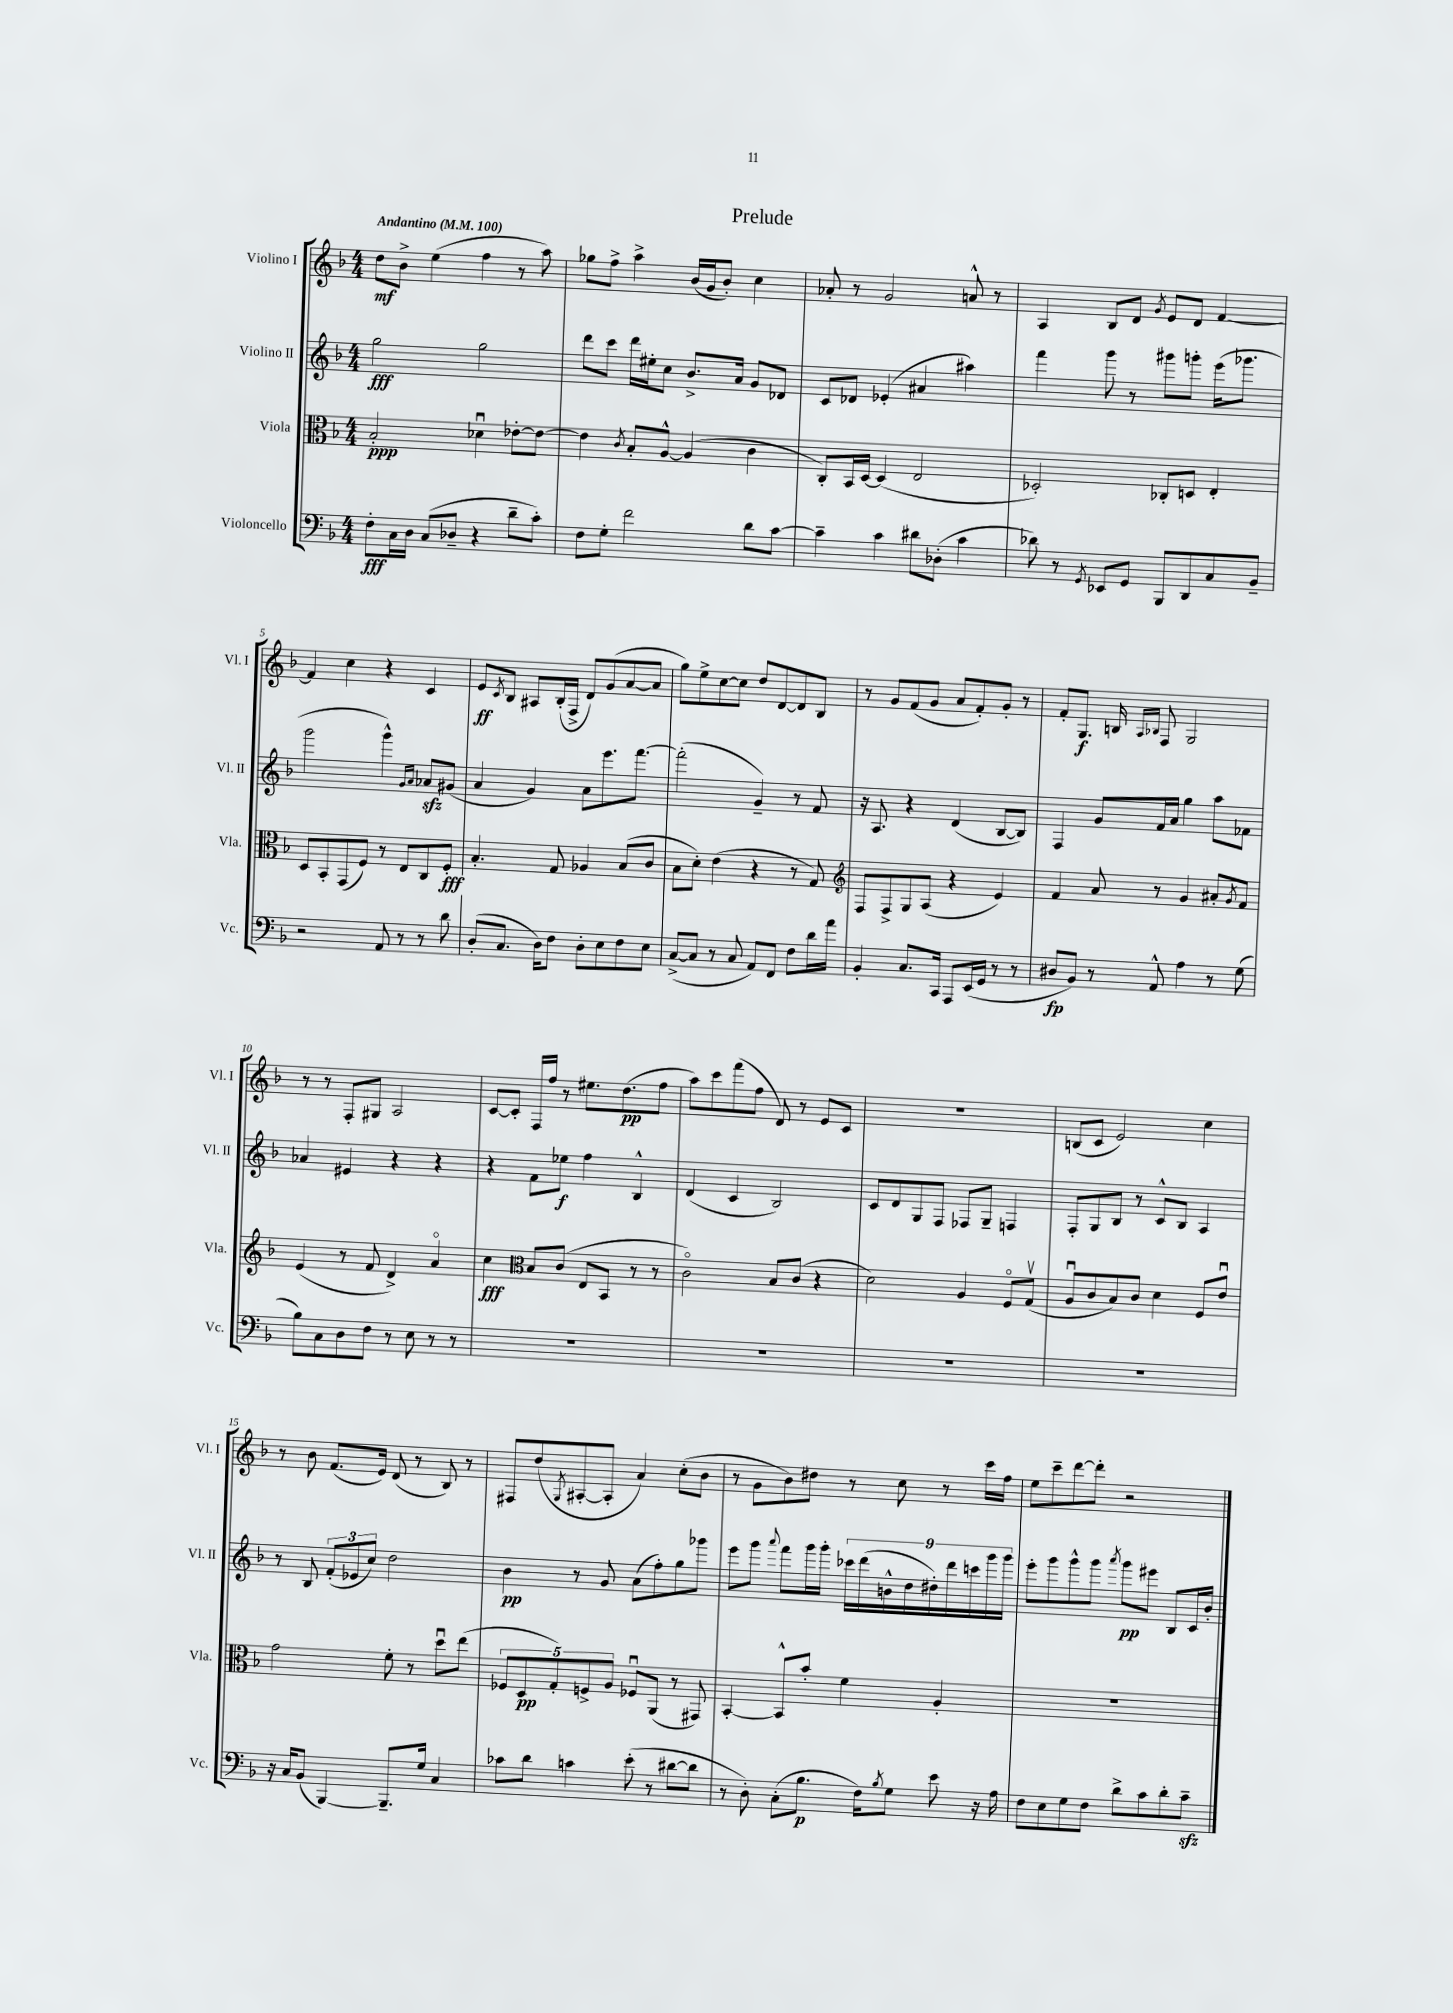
\header { title = "Prelude" }
<<
\new StaffGroup <<
\new Staff = "s0" \with { instrumentName = "Violino I" shortInstrumentName = "Vl. I" } {
    \clef treble \key f \major \numericTimeSignature \time 4/4 \tempo "Andantino" 4 = 100
    d''8\mf bes'8-> e''4( f''4 r8 a''8) |
    ges''8 f''8-> a''4-> bes'16( g'16 bes'8-.) c''4 |
    aes'8-. r8 g'2 a'8-^ r8 |
    a4 bes8 d'8 \acciaccatura { g'8 } e'8 d'8 f'4~ |
    f'4 c''4 r4 c'4 |
    e'8\ff \acciaccatura { c'8 } bes8 ais8 bes16-.( f16-> d'8) g'8( a'8~ a'8 |
    g''8) e''8-> c''8~ c''8 d''8 d'8~ d'8 bes8 |
    r8 g'8 f'8( g'8 a'8 f'8-.) g'8-. r8 |
    f'8-. g8.\f b16 \grace { a16 bes16 } f8 g2 |
    r8 r8 f8-. gis8 a2 |
    c'8~ c'8-. f16 f''16 r8 eis''8. d''8.\pp( f''8 |
    a''8) c'''8 f'''8( f''8 d'8) r8 e'8 c'8 |
    R1 |
    b8( c'8 e'2) c''4 |
    r8 bes'8 f'8.( e'16) d'8( r8 bes8) r8 |
    fis8 d''8( \acciaccatura { g8 } ais8~-. ais8-. a'4) c''8-.( bes'8 |
    r8 g'8 bes'8) dis''8 r8 c''8 r8 c'''16 f''16 |
    e''8 c'''8-- d'''8~ d'''8-. r2 \bar "|." |
}
\new Staff = "s1" \with { instrumentName = "Violino II" shortInstrumentName = "Vl. II" } {
    \clef treble \key f \major \numericTimeSignature \time 4/4
    g''2\fff g''2 |
    d'''8 c'''8 d'''16 eis''16-. c''8 bes'8.-> a'16 g'8 des'8 |
    c'8 des'8 ees'4-.( ais'4 ais''4) |
    f'''4 g'''8 r8 gis'''8 g'''8-. e'''16( ges'''8. |
    g'''2 g'''4-^) \grace { g'16 a'16 } aes'8\sfz gis'8( |
    a'4 g'4) a'8 e'''8. f'''8.~ |
    f'''2-.( g'4--) r8 f'8 |
    r16 a8. r4 d'4( bes8~ bes8) |
    f4 g'8 f'16 a'16 g''4 a''8 fes'8 |
    aes'4 eis'4 r4 r4 |
    r4 f'8 ees''8\f f''4 bes4-^ |
    d'4( c'4 bes2) |
    c'8 d'8 g8 f8 fes8 g8-- f4 |
    f8-. g8 bes8 r8 c'8-^ bes8 a4 |
    r8 bes8 \tuplet 3/2 { f'8-.( ees'8 c''8) } d''2 |
    bes'4\pp r8 g'8 a'8( f''8-.) g''8 ges'''8 |
    e'''8 g'''8 \appoggiatura { a'''8 } f'''8 g'''16 g'''16-. \tuplet 9/8 { ces'''16 d'''16( b'16-^ d''16 dis''16-.) d'''16 c'''16 g'''16 g'''16 } |
    e'''8-. g'''8 g'''8-^ g'''8 \acciaccatura { a'''8 } g'''8\pp eis'''8 bes8 c'16 bes'16-. \bar "|." |
}
\new Staff = "s2" \with { instrumentName = "Viola" shortInstrumentName = "Vla." } {
    \clef alto \key f \major \numericTimeSignature \time 4/4
    bes2-.\ppp des'4\downbow ees'8~-. ees'8~ |
    ees'4 \acciaccatura { c'8 } bes8-. a8~-^ a4( c'4 |
    c8-.) bes,16 d16~ d4( e2 |
    des2-.) ces8-. d8 e4-. |
    d8 bes,8-. g,8( f8) r8 e8 c8 f8-.\fff |
    bes4.-. g8 aes4 bes8( c'8 |
    bes8 d'8-.) e'4( r4 r8 g8) |
    \clef treble f8 f8-> g8 a8( r4 e'4) |
    f'4 a'8 r8 g'4 ais'8-. \acciaccatura { g'8 } f'8 |
    e'4( r8 f'8 d'4->) a'4\flageolet |
    c''4\fff \clef alto bes8 c'8( e8 bes,8 r8 r8 |
    c'2\flageolet) bes8 c'8( r4 |
    d'2) a4 f8\flageolet g8\upbow( |
    a8\downbow c'8 bes8) c'8 d'4 f8 e'8\downbow |
    g'2 f'8-. r8 d''8\downbow e''8( |
    \tuplet 5/4 { fes8 d8\pp g8-.) f8-> a8 } fes8\downbow a,8( r8 gis,8) |
    bes,4~-. bes,8-^ bes'8-. f'4 a4-. |
    R1 \bar "|." |
}
\new Staff = "s3" \with { instrumentName = "Violoncello" shortInstrumentName = "Vc." } {
    \clef bass \key f \major \numericTimeSignature \time 4/4
    f8-.\fff c16 d16 c8( des8-- r4 d'8-- c'8-.) |
    f8 g8-. f'2 d'8 c'8~ |
    c'4-- c'4 dis'8 des8-.( c'4 |
    des'8) r8 \acciaccatura { g,8 } ees,8 g,8 bes,,8 d,8 c8 bes,8-- |
    r2 a,8 r8 r8 d'8 |
    d8-.( c8. d16) f8 d8-. e8 f8 e8 |
    c8~->( c8 r8 c8 a,8) f,8 f8 d'16 a'16 |
    bes,4-. c8. c,16 a,,8 e,16( g,16 r8 r8 |
    dis8\fp bes,8) r8 a,8-^ a4 r8 g8( |
    bes8) c8 d8 f8 r8 e8 r8 r8 |
    R1 |
    R1 |
    R1 |
    R1 |
    r16 c16 bes,8( bes,,4~) bes,,8.-- g16 c4 |
    ces'8 d'8 c'4 e'8-.( r8 dis'8~ dis'8 |
    r8 d8-.) c8-.( bes8.\p f16) \acciaccatura { bes8 } g8 e'8 r16 a16 |
    f8 e8 g8 f8 d'8-> c'8 d'8-. c'8--\sfz \bar "|." |
}
>>
>>
